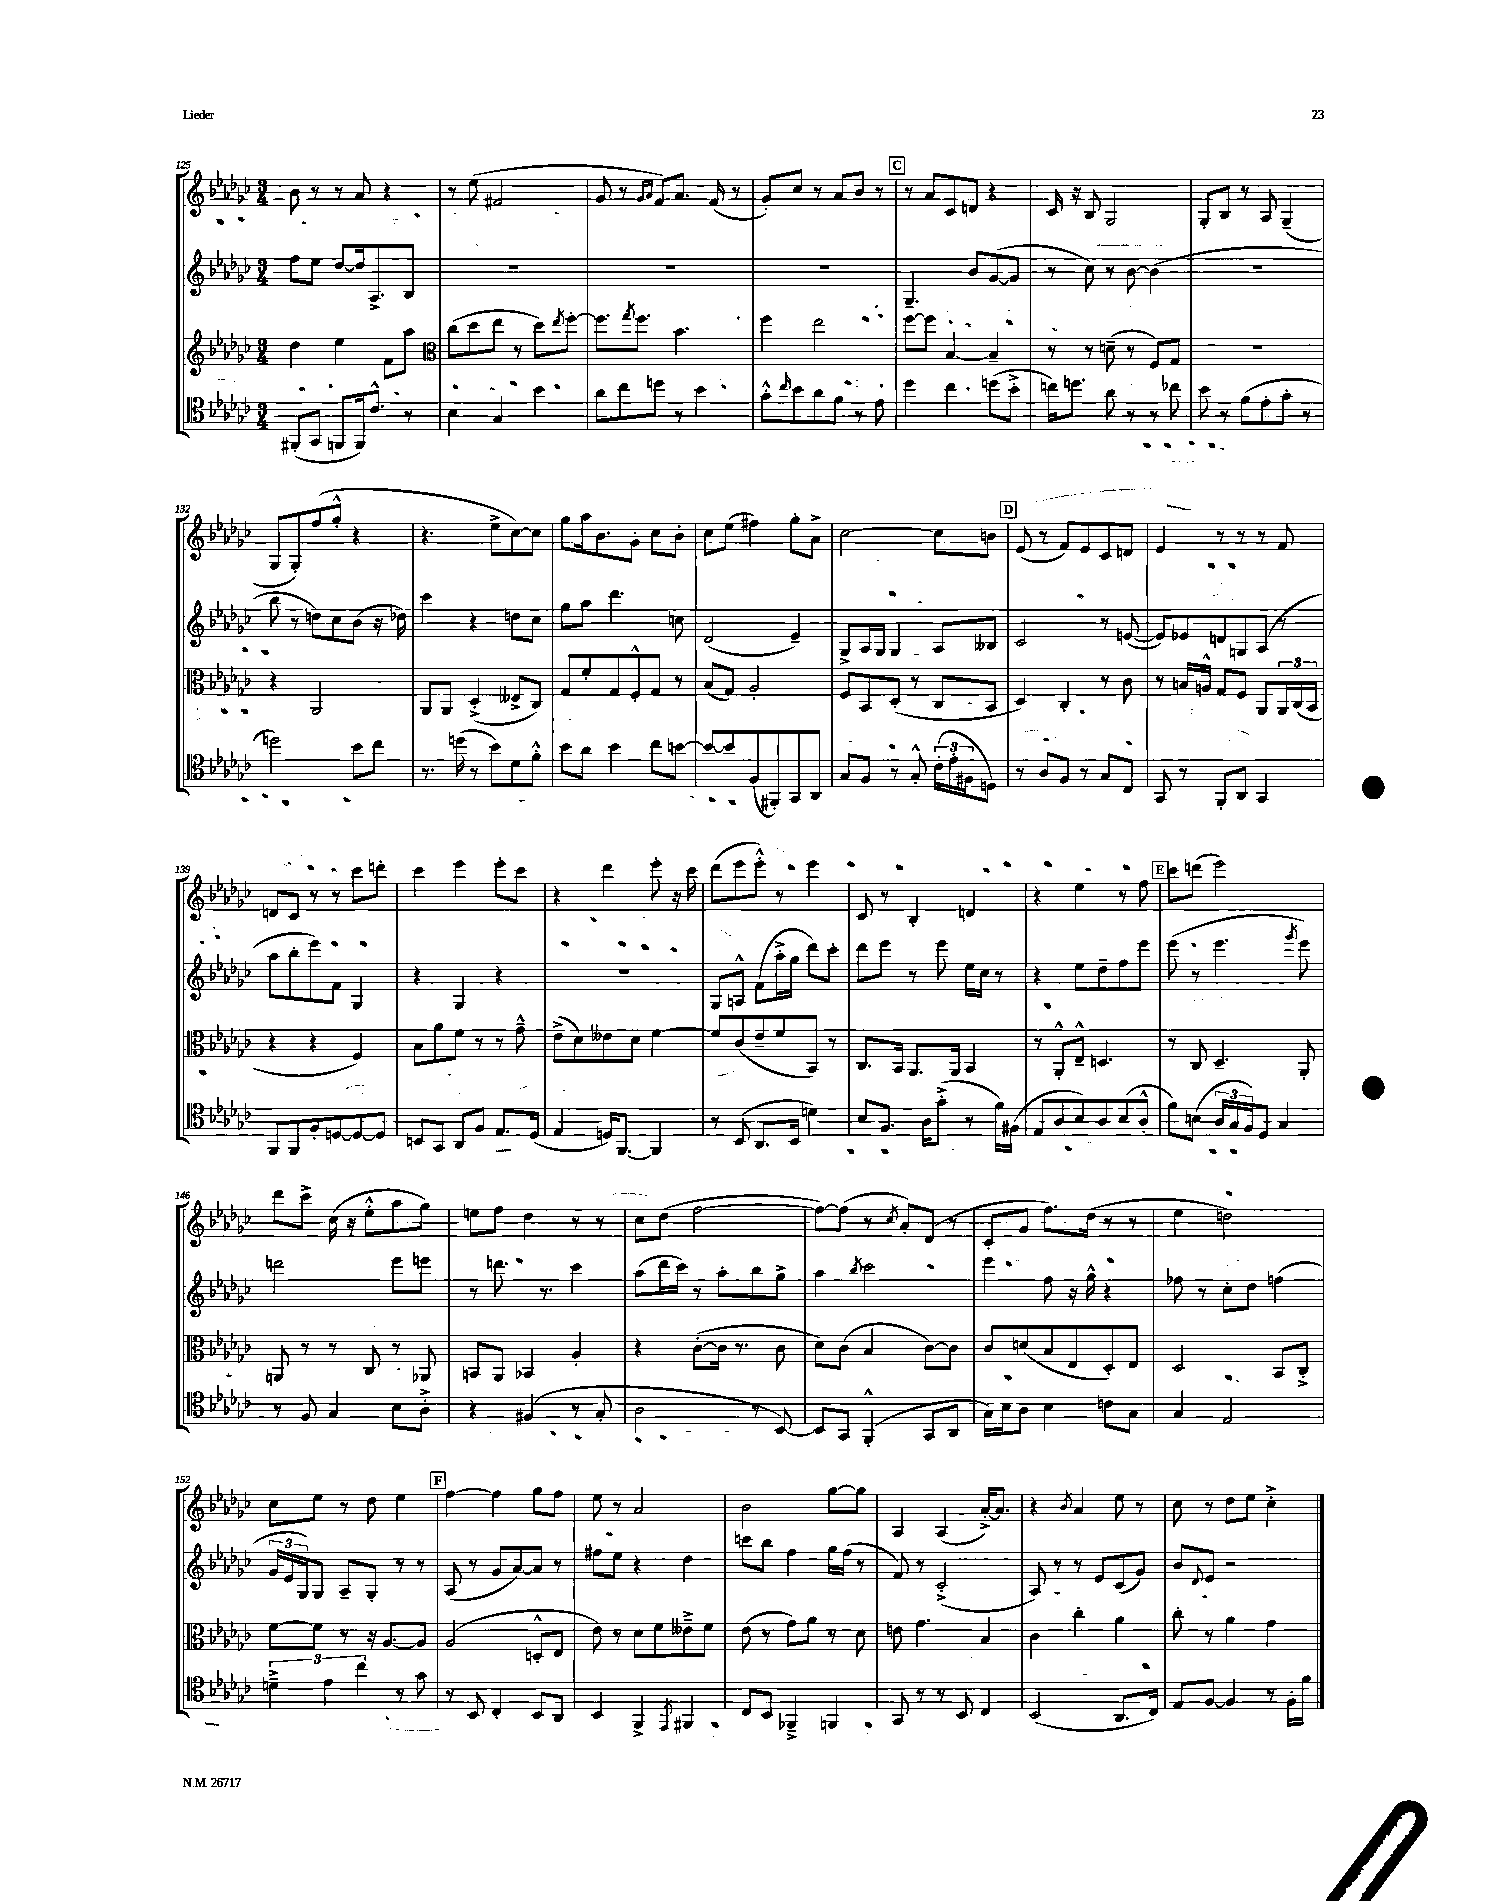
<<
\new StaffGroup <<
\new Staff = "s0" {
    \clef treble \key ges \major \numericTimeSignature \time 3/4
    bes'8 r8 r8 aes'8 r4 |
    r8 ees''8( fis'2 |
    ges'8 r8 \grace { ges'16 aes'16 } f'8) aes'8. f'16( r8 |
    ges'8-.) ces''8 r8 aes'8 bes'8 r8 |
    \mark \markup { \box "C" } r8 aes'8 ces'8 d'8 r4 |
    ces'16 r16 bes8 ges2 |
    ges8-. bes8 r8 aes8 ges4--( |
    ges8 ges8-.) f''8( ges''8-.-^ r4 |
    r4. ees''8-> ces''8~) ces''8 |
    ges''8 aes''16 bes'8. ges'8-. ces''8 bes'8-. |
    ces''8 ees''8( fis''4) ges''8-. aes'8-> |
    ces''2~ ces''8 b'8 |
    \mark \markup { \box "D" } ees'8( r8 f'8) ees'8 ces'8 d'8 |
    ees'4 r8 r8 r8 f'8 |
    d'8 ces'8 r8 r8 ces'''8 d'''8-. |
    ces'''4 ees'''4 ees'''8-. ces'''8 |
    r4 des'''4 ees'''8-. r16 ces'''16 |
    des'''8( ees'''8 ees'''8-.-^) r8 ees'''4 |
    ces'8 r8 bes4-. d'4 |
    r4 ees''4 r8 f''8 |
    \mark \markup { \box "E" } ces'''8 d'''8( ees'''2) |
    des'''8 ces'''8-> ces''16( r16 ees''8-.-^ aes''8 ges''8) |
    e''8 f''8 des''4 r8 r8 |
    ces''8 des''8( f''2~ |
    f''8~) f''8( r8 \acciaccatura { ces''8 } aes'8-.) des'8( r8 |
    ces'8-. ges'8 f''8.) des''16( r8 r8 |
    ees''4 d''2) |
    ces''8 ees''8 r8 des''8 ees''4 |
    \mark \markup { \box "F" } f''4~ f''4 ges''8 f''8 |
    ees''8 r8 aes'2 |
    bes'2 ges''8~ ges''8 |
    aes4 aes4( aes'16~-.->) aes'8. |
    r4 \acciaccatura { bes'8 } aes'4 ees''8 r8 |
    ces''8 r8 des''8 ees''8 ces''4-.-> \bar "|." |
}
\new Staff = "s1" {
    \clef treble \key ges \major \numericTimeSignature \time 3/4
    f''8 ees''8 des''8~ des''16 aes8.-> bes8 |
    R2. |
    R2. |
    R2. |
    \mark \markup { \box "C" } ges4.-- bes'8 ges'8~( ges'8 |
    r8 ces''8) r8 bes'8~ bes'4( |
    R2. |
    bes''8 r8 d''8) ces''8 bes'8( r16 des''16) |
    ces'''4 r4 d''8 ces''8 |
    ges''8 aes''8 des'''4. c''8 |
    des'2( ees'4--) |
    ges8-> aes16 ges16 ges4 aes8 beses8 |
    \mark \markup { \box "D" } ces'2 r8 e'8~( |
    e'8) ees'8 d'8 g8 aes8( r8 |
    aes''8 bes''8-. ees'''8) f'8 ges4 |
    r4 ges4 r4 |
    R2. |
    ges8 a8-^ f'8( aes''16-.-> ges''16 des'''8) ces'''8-. |
    des'''8 ees'''8 r8 ees'''8 ees''16 ces''16 r8 |
    r4 ees''8 des''8-- f''8 ees'''8 |
    \mark \markup { \box "E" } ees'''8( r8 ees'''4. \acciaccatura { ges'''8 } ees'''8) |
    d'''2 ees'''8 e'''8 |
    r8 d'''8. r8. ces'''4 |
    aes''8( des'''16 ces'''16) r8 aes''8-. bes''8 ges''8-> |
    aes''4 \acciaccatura { bes''8 } ces'''2 |
    ees'''4 f''8 r16 ges''16-^ r4 |
    fes''8 r8 ces''8-. des''8 f''4( |
    \tuplet 3/2 { ges'16 ees'16 ges16) } ges8 aes8-- ges8-. r8 r8 |
    \mark \markup { \box "F" } aes8( r8 ges'8 aes'8~) aes'8 r8 |
    fis''8 ees''8 r4 des''4 |
    c'''8 bes''8 f''4 ges''16 f''16( r8 |
    f'8) r8 ces'2-.->( |
    aes8) r8 r8 ees'8 ces'8( ges'8) |
    bes'8 \appoggiatura { des'8 } ees'8 r2 \bar "|." |
}
\new Staff = "s2" {
    \clef treble \key ges \major \numericTimeSignature \time 3/4
    des''4 ees''4 f'8 aes''8 |
    \clef alto ces''8( des''8 ees''8 r8 des''8) \acciaccatura { ees''8 } f''8~-. |
    f''8. \acciaccatura { ges''8 } f''8. bes'4. |
    f''4 ees''2 |
    \mark \markup { \box "C" } f''8~ f''8 bes4~ bes4-- |
    r8 r8 d'8--( r8 f8) ges8 |
    R2. |
    r4 aes,2 |
    aes,8 aes,8 des4-.->( eeses8-> ces8) |
    ges8 f'8-. ges8 f8-.-^ ges8 r8 |
    bes8( ges8) aes2-. |
    f8 bes,8 des8-.( r8 ces8 bes,8 |
    \mark \markup { \box "D" } des4) ces4-. r8 ces'8 |
    r8 b16 a16-^ ges8 f8 aes,8 \tuplet 3/2 { aes,16 ces16( bes,16 } |
    r4 r4 f4) |
    bes8 aes'8 f'8 r8 r8 ges'8---^ |
    ees'8->( des'8) eeses'8 des'8 f'4~ |
    f'8 ces'8( ees'8-- f'8 bes,8) r8 |
    ces8. bes,16 aes,8. aes,16 bes,4 |
    r8 aes,8-.-^ ees8---^ d4. |
    \mark \markup { \box "E" } r8 ces8 des4.-- aes,8-. |
    a,8 r8 r8 ces8 r8 aes,8 |
    b,8 aes,8 bes,4 aes4-. |
    r4 ces'8~-.( ces'16 r8. ces'8 |
    des'8) ces'8( bes4 ces'8~) ces'8 |
    ces'8 d'8( bes8 ees8 des8-.) ees8 |
    des2 bes,8 ces8-.-> |
    f'8~ f'8 r8 r16 aes8.~ aes8 |
    \mark \markup { \box "F" } aes2( d8-.-^ ees8 |
    ees'8) r8 des'8 f'8 eeses'8---> f'8 |
    ees'8( r8 ges'8) aes'8 r8 des'8 |
    e'8 ges'4. bes4 |
    ces'4 ces''4-. aes'4 |
    ces''8-. r8 aes'4 ges'4 \bar "|." |
}
\new Staff = "s3" {
    \clef tenor \key ges \major \numericTimeSignature \time 3/4
    fis,8-.( ges,8 f,8 f,16) ces'8.-^ r8 |
    bes4 ges4 bes'4 |
    aes'8 ces''8 d''8 r8 bes'4 |
    ges'8-.-^ \grace { ces''16 } bes'8 aes'8 f'8 r8 ees'8 |
    \mark \markup { \box "C" } des''4 ces''4 d''8( bes'8-.-> |
    c''16) d''8. aes'8 r8 r8 ces''8 |
    bes'8 r8 f'8( ees'8-. ges'8-. r8 |
    d''2) bes'8 ces''8 |
    r8. d''16( r8 bes'8) des'8 f'8-.-^ |
    bes'8 aes'8 bes'4 ces''8 b'8~ |
    b'8~ b'8 f8( fis,8-.) ges,8 aes,8 |
    ges8 f8 r8 ges8-.-^ \tuplet 3/2 { ces'16-.( ees'16-. fis16 } d8) |
    \mark \markup { \box "D" } r8 aes8 f8 r8 ges8 ces8 |
    ges,8 r8 f,8-. aes,8 ges,4 |
    f,8 f,8 f8-. d8~ d8~ d8 |
    b,8 ges,8 aes,8 f8 ees8. des16( |
    ees4 d16) f,8.~ f,4 |
    r8 bes,8( aes,8. bes,16 d'4) |
    bes8 f8. aes16 ges'8-.->( r8 f'16) fis16( |
    ees8 aes8 bes8) aes8 bes8( aes8-.-^ |
    \mark \markup { \box "E" } f'8) b8( \tuplet 3/2 { aes16 ges16 f16) } des8 ges4 |
    r8 f8 ges4 bes8 aes8-.-> |
    r4 fis4( r8 ges8-. |
    aes2 r8 bes,8~) |
    bes,8 ges,8 f,4-.-^( ges,8 aes,8 |
    ges16) bes16 aes8 bes4 c'8 ges8 |
    ges4 ees2 |
    \tuplet 3/2 { d'4---> ees'4 ces''4 } r8 ges'8 |
    \mark \markup { \box "F" } r8 bes,8 ces4-. bes,8 aes,8 |
    bes,4 f,4-> \acciaccatura { ees,8 } fis,4 |
    ces8 bes,8 fes,4---> f,4 |
    ges,8 r8 r8 bes,8 ces4 |
    bes,2( aes,8. ces16) |
    ees8 f8~ f4 r8 f16-. f'16 \bar "|." |
}
>>
>>
\layout { \context { \Score currentBarNumber = #125 } }
